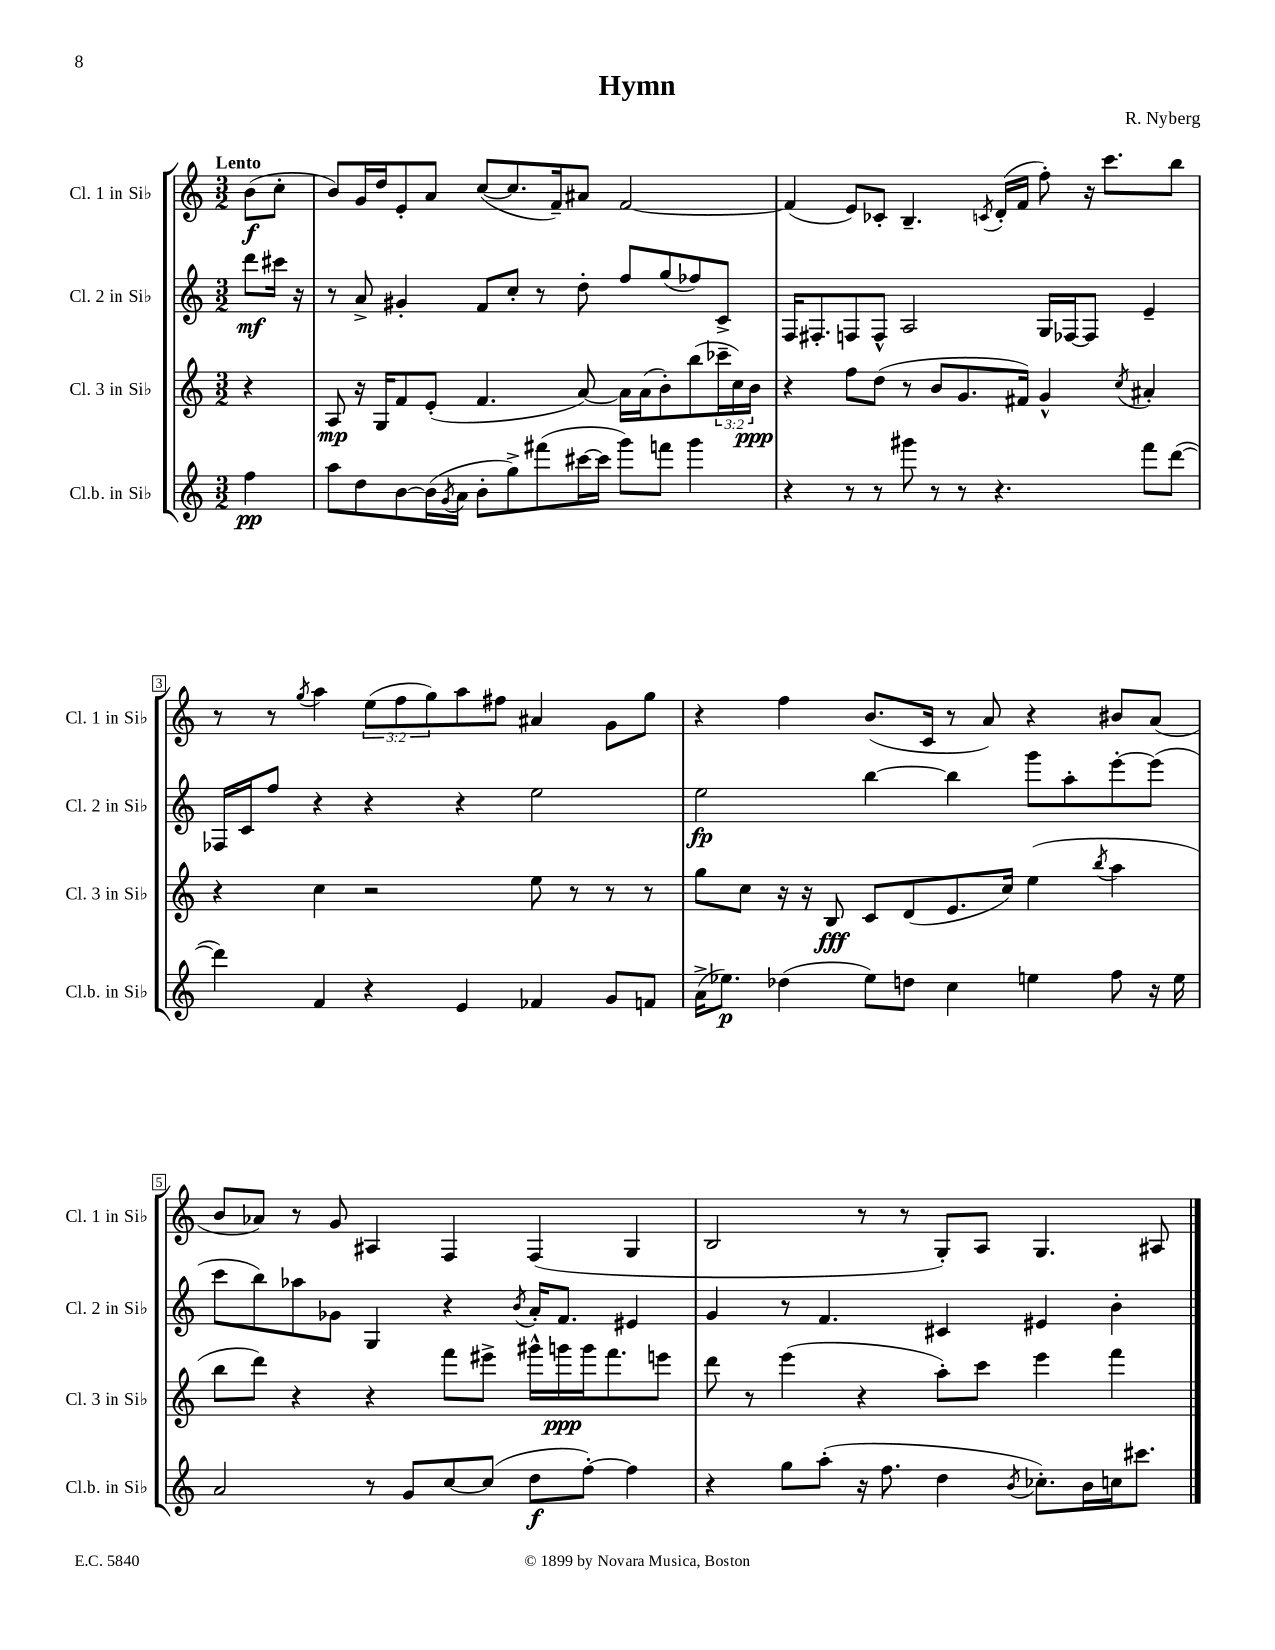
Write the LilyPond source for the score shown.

\header { title = "Hymn" composer = "R. Nyberg" }
<<
\new StaffGroup <<
\new Staff = "s0" \with { instrumentName = "Cl. 1 in Sib" shortInstrumentName = "Cl. 1 in Sib" } {
    \clef treble \key c \major \numericTimeSignature \time 3/2 \override Staff.TupletNumber.text = #tuplet-number::calc-fraction-text \partial 4 \tempo "Lento"
    b'8\f( c''8-. |
    b'8) g'16 d''16 e'8-. a'8 c''8~( c''8. f'16--) ais'8 f'2~ |
    f'4( e'8) ces'8-. b4.-- \acciaccatura { c'8 } d'16-.( f'16 f''8-.) r16 c'''8. b''8 |
    r8 r8 \acciaccatura { g''8 } a''4 \tuplet 3/2 { e''8( f''8 g''8) } a''8 fis''8 ais'4 g'8 g''8 |
    r4 f''4 b'8.( c'16 r8 a'8) r4 bis'8 a'8( |
    b'8 aes'8) r8 g'8 ais4 f4 f4( g4 |
    b2 r8 r8 g8-.) a8 g4. ais8 \bar "|." |
}
\new Staff = "s1" \with { instrumentName = "Cl. 2 in Sib" shortInstrumentName = "Cl. 2 in Sib" } {
    \clef treble \key c \major \numericTimeSignature \time 3/2 \partial 4
    d'''8\mf cis'''16 r16 |
    r8 a'8-> gis'4-. f'8 c''8-. r8 d''8-. f''8 g''8( fes''8) c'8-> |
    f16 fis8.-. f8 f8-^ a2 g16 fes16~ fes8 e'4-- |
    fes16 c'16 f''8 r4 r4 r4 e''2 |
    e''2\fp b''4~ b''4 g'''8 a''8-. e'''8~-. e'''8( |
    c'''8 b''8) aes''8 ges'8 g4 r4 \acciaccatura { b'8 } a'16-. f'8. eis'4 |
    g'4 r8 f'4. cis'4 eis'4 b'4-. \bar "|." |
}
\new Staff = "s2" \with { instrumentName = "Cl. 3 in Sib" shortInstrumentName = "Cl. 3 in Sib" } {
    \clef treble \key c \major \numericTimeSignature \time 3/2 \override Staff.TupletNumber.text = #tuplet-number::calc-fraction-text \partial 4
    r4 |
    a8\mp r16 g16 f'8 e'8-.( f'4. a'8~) a'16 a'16( b'8-.) b''8( \tuplet 3/2 { ces'''16-- c''16) b'16\ppp } |
    r4 f''8 d''8( r8 b'8 g'8. fis'16) g'4-^ \acciaccatura { c''8 } ais'4-. |
    r4 c''4 r2 e''8 r8 r8 r8 |
    g''8 c''8 r16 r16 b8\fff c'8 d'8( e'8. c''16) e''4( \acciaccatura { b''8 } a''4 |
    b''8 d'''8) r4 r4 f'''8 eis'''8-> gis'''16-^ g'''16\ppp g'''16 f'''8. e'''8 |
    d'''8 r8 e'''4( r4 a''8-.) c'''8 e'''4 f'''4 \bar "|." |
}
\new Staff = "s3" \with { instrumentName = "Cl.b. in Sib" shortInstrumentName = "Cl.b. in Sib" } {
    \clef treble \key c \major \numericTimeSignature \time 3/2 \partial 4
    f''4\pp |
    a''8 d''8 b'8~ b'16( \acciaccatura { g'8 } a'16 b'8-. g''8->) fis'''8( cis'''16~ cis'''16 g'''8) f'''8 g'''4 |
    r4 r8 r8 gis'''8 r8 r8 r4. f'''8 d'''8~( |
    d'''4) f'4 r4 e'4 fes'4 g'8 f'8 |
    a'16->( ees''8.\p) des''4( ees''8) d''8 c''4 e''4 f''8 r16 e''16 |
    a'2 r8 g'8 c''8~ c''8( d''8\f f''8~-.) f''4 |
    r4 g''8 a''8-.( r16 f''8. d''4 \acciaccatura { b'8 } ces''8.-.) b'16 c''16 cis'''8. \bar "|." |
}
>>
>>
\layout { \context { \Score \override BarNumber.stencil = #(make-stencil-boxer 0.1 0.3 ly:text-interface::print) } }
